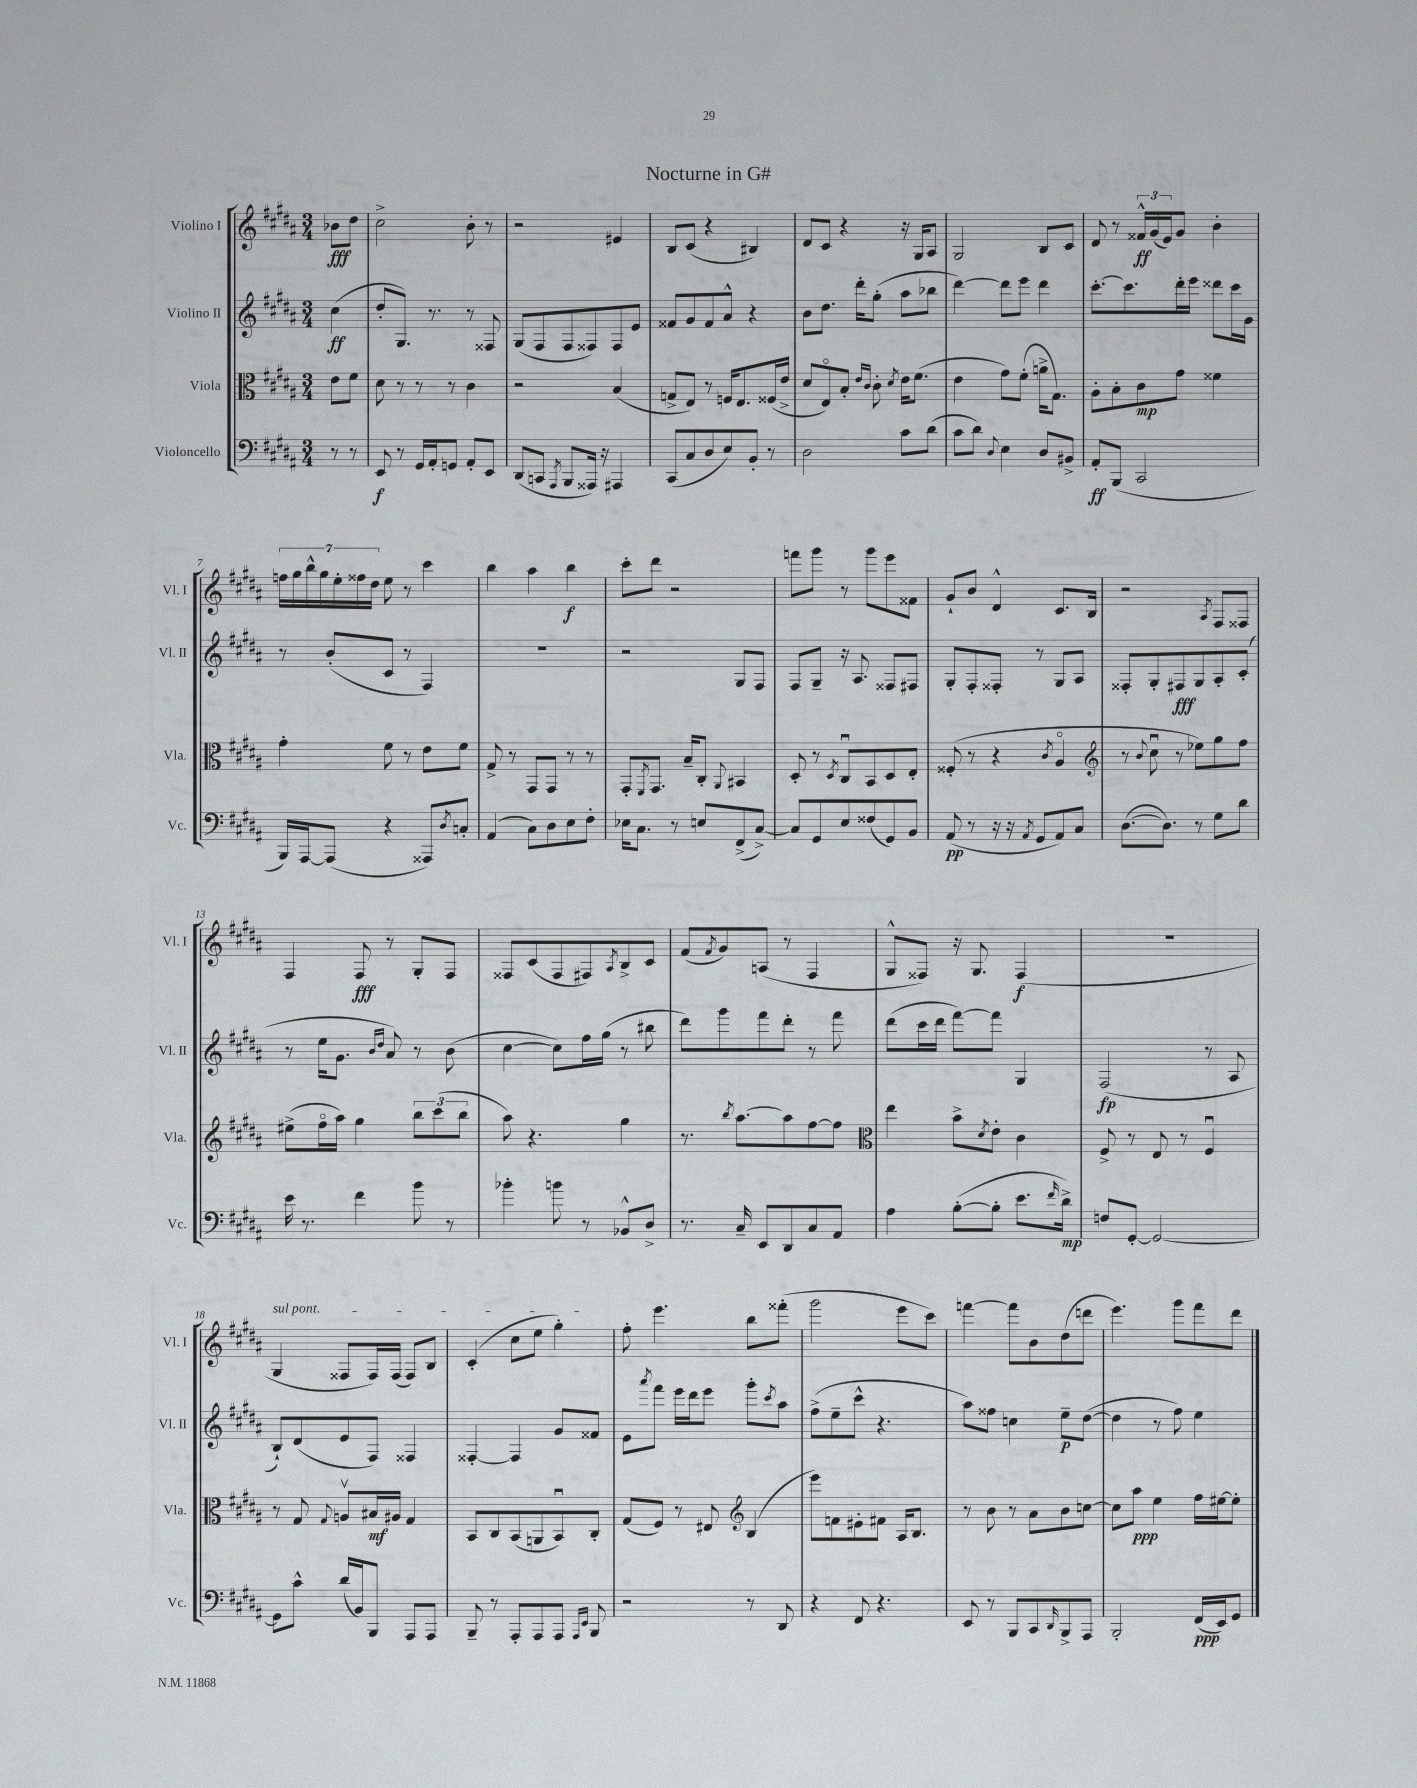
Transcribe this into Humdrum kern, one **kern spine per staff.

**kern	**dynam	**kern	**dynam	**kern	**dynam	**kern	**dynam
*part4	*part4	*part3	*part3	*part2	*part2	*part1	*part1
*staff4	*staff4	*staff3	*staff3	*staff2	*staff2	*staff1	*staff1
*I"Violoncello	*	*I"Viola	*	*I"Violino II	*	*I"Violino I	*
*I'Vc.	*	*I'Vla.	*	*I'Vl. II	*	*I'Vl. I	*
*clefF4	*	*clefC3	*	*clefG2	*	*clefG2	*
*k[f#c#g#d#a#]	*	*k[f#c#g#d#a#]	*	*k[f#c#g#d#a#]	*	*k[f#c#g#d#a#]	*
*M3/4	*	*M3/4	*	*M3/4	*	*M3/4	*
=	=	=	=	=	=	=	=
8r	.	8e\L	.	(4cc#\	ff	8b-X\L	fff
8r	.	8f#\J	.	.	.	8dd#\J	.
=1	=1	=1	=1	=1	=1	=1	=1
8EE/	f	8d#\	.	8dd#'/L	.	2cc#^\	.
8r	.	8r	.	8.G#/J)	.	.	.
16GG#/LL	.	8r	.	.	.	.	.
16AA#'/J	.	.	.	8.r	.	.	.
8GGn/J	.	8r	.	.	.	.	.
8AA#'/L	.	4c#\	.	8r	.	8b'\	.
8EE/J	.	.	.	8F##X/	.	8r	.
=2	=2	=2	=2	=2	=2	=2	=2
(8DD#/L	.	2r	.	(8G#/L	.	2r	.
8CCn/J	.	.	.	8F#/	.	.	.
8qAAA#/	.	.	.	.	.	.	.
8BBB/L	.	.	.	8F#/	.	.	.
16AAA##X/Jk)	.	.	.	8F##X/)	.	.	.
16r	.	.	.	.	.	.	.
4AAA#X/	.	(4B/	.	8F##/	.	4e#X/	.
.	.	.	.	8e/J	.	.	.
=3	=3	=3	=3	=3	=3	=3	=3
(8CC#/L	.	8Gn^/L	.	8f##X/L	.	8B/L	.
8C#/	.	8E/J)	.	8g#/	.	(8c#/J	.
8D#/	.	8r	.	8f##/	.	4r	.
8E/)	.	16Fn/KL	.	8a#^^/J	.	.	.
.	.	8.E/	.	.	.	.	.
8BB'/J	.	.	.	4r	.	4B#X/)	.
8r	.	(16F##X/L	.	.	.	.	.
.	.	16e^/JJ	.	.	.	.	.
=4	=4	=4	=4	=4	=4	=4	=4
2D#\	.	8d#/L	.	8b\L	.	8d#/L	.
.	.	8E/)	.	8.dd#\J	.	8c#/J	.
.	.	8B'/J	.	.	.	4r	.
.	.	.	.	16ddd#'\KL	.	.	.
.	.	16qqe/LL	.	.	.	.	.
.	.	16qqc#/JJ	.	.	.	.	.
.	.	8c#'\	.	(8gg#'\J	.	.	.
.	.	8qd#/	.	.	.	.	.
8c#\L	.	16e\KL	.	8aa#\L	.	16r	.
.	.	(8.f#\J	.	.	.	16G#/KL	.
(8d#\J	.	.	.	8bb-X\J	.	8A#/J	.
=5	=5	=5	=5	=5	=5	=5	=5
8c#\L	.	4e\	.	[4ddd#\)	.	2G#/	.
8d#\J)	.	.	.	.	.	.	.
8qqD#/	.	.	.	.	.	.	.
4E\	.	8g#\L)	.	8ddd#\L]	.	.	.
.	.	(8f#'\J	.	8eee\J	.	.	.
8D#/L	.	16an^\KL	.	4ddd#\	.	8B/L	.
.	.	8.G#\J)	.	.	.	.	.
8BB#X^/J	.	.	.	.	.	8c#/J	.
=6	=6	=6	=6	=6	=6	=6	=6
8AA#'/L	ff	8A#'\L	.	[8.ccc#'\L	.	8d#/	.
(8BBB/J	.	8B'\	.	.	.	8r	.
.	.	.	.	8.ccc#\]	.	.	.
2CC#/	.	8c#\	mp	.	.	24f##X^^/LL	ff
.	.	.	.	.	.	(24g#/	.
.	.	.	.	.	.	24e/J)	.
.	.	8g#\J	.	16ddd#'\L	.	8g#/J	.
.	.	.	.	16eee\JJ	.	.	.
.	.	4f##X\	.	8ddd##X\L	.	4b'\	.
.	.	.	.	16ccc#\L	.	.	.
.	.	.	.	16g#\JJ	.	.	.
!!LO:LB:g=z
=7	=7	=7	=7	=7	=7	=7	=7
16BBB/LL)	.	4g#'\	.	8r	.	28ffn\LL	.
.	.	.	.	.	.	28gg#\	.
[16AAA#/J	.	.	.	.	.	.	.
.	.	.	.	.	.	28bb^^\	.
.	.	.	.	.	.	28gg#\	.
(8AAA#/J]	.	.	.	(8b'/L	.	.	.
.	.	.	.	.	.	28ee'\	.
.	.	.	.	.	.	28ff##X\	.
.	.	.	.	.	.	28dd#\JJ	.
4r	.	8f#\	.	8c#/J	.	8ee\	.
.	.	8r	.	8r	.	8r	.
8AAA##X/L)	.	8e\L	.	4F#/)	.	4ccc#\	.
8qD#/	.	.	.	.	.	.	.
8Cn'/J	.	8f#\J	.	.	.	.	.
=8	=8	=8	=8	=8	=8	=8	=8
(4AA#/	.	8G#^/	.	2.r	.	4bb\	.
.	.	8r	.	.	.	.	.
8C#\L)	.	8GG#/L	.	.	.	4aa#\	.
8D#\	.	8GG#/J	.	.	.	.	.
8E\	.	8r	.	.	.	4bb\	f
8F#'\J	.	8r	.	.	.	.	.
=9	=9	=9	=9	=9	=9	=9	=9
16E-X\KL	.	8GG#'/L	.	2r	.	8ccc#'\L	.
8.C#\J	.	.	.	.	.	.	.
.	.	8qFF#/	.	.	.	.	.
.	.	8.GG#/J	.	.	.	8ddd#\J	.
8r	.	.	.	.	.	2r	.
.	.	16B~/KL	.	.	.	.	.
8En/L	.	8C#'/J	.	.	.	.	.
.	.	8qqAA#/	.	.	.	.	.
(8FF#^/	.	4BB#X/	.	8G#/L	.	.	.
[8C#^/J)	.	.	.	8F#/J	.	.	.
=10	=10	=10	=10	=10	=10	=10	=10
8C#/L]	.	8D#'/	.	8F#/L	.	8fffn\L	.
8GG#/	.	8r	.	8G#~/J	.	8ggg#\J	.
.	.	8qD#/	.	.	.	.	.
8E/	.	8C#u/L	.	16r	.	8r	.
.	.	.	.	8.A#/	.	.	.
(8F##X/	.	8BB/	.	.	.	8ggg#\L	.
8GG#/)	.	8D#/	.	8F##X/L	.	8eee\	.
8BB/J	.	8E'/J	.	8F#X/J	.	8f##X\J	.
=11	=11	=11	=11	=11	=11	=11	=11
(8AA#/	pp	(8F##X'/	.	8G#'/L	.	8g#`/L	.
8r	.	8r	.	8F#'/	.	8b/J	.
16r	.	4r	.	8F##X'/J	.	4d#^^/	.
16r	.	.	.	.	.	.	.
8qAA#/	.	.	.	.	.	.	.
8GG#/L	.	.	.	8r	.	.	.
.	.	8qc#/	.	.	.	.	.
8AA#/)	.	4A#/	.	8G#/L	.	8.c#/L	.
8C#/J	.	.	.	8A#/J	.	.	.
.	.	.	.	.	.	16B/Jk	.
=12	=12	=12	=12	=12	=12	=12	=12
*	*	*clefG2	*	*	*	*	*
([8.D#\L	.	8r	.	8F##X'/L	.	2r	.
.	.	8qqb/	.	.	.	.	.
.	.	8cc#u\	.	8G#'/	.	.	.
8.D#\J])	.	.	.	.	.	.	.
.	.	8r	.	8F#X/	fff	.	.
8r	.	8ee-X\L)	.	8G#/	.	.	.
.	.	.	.	.	.	8qA#/	.
8G#\L	.	8gg#\	.	8A#'/	.	8F#/L	.
8d#\J	.	8ff#\J	.	(8c#'/J	.	8F##X/J	.
!!LO:LB:g=z
=13	=13	=13	=13	=13	=13	=13	=13
16e\	.	(8ee#X^\L	.	8r	.	4F#/	.
8.r	.	.	.	.	.	.	.
.	.	16ff#\L	.	16ee\KL	.	.	.
.	.	16aa#\JJ)	.	8.g#\J	.	.	.
4f#\	.	4gg#\	.	.	.	8F#/	fff
.	.	.	.	16qqb/LL	.	.	.
.	.	.	.	16qqdd#/JJ	.	.	.
.	.	.	.	8a#/)	.	8r	.
8b\	.	12bb\L	.	8r	.	8G#'/L	.
.	.	(12ccc#\	.	.	.	.	.
8r	.	.	.	(8b\	.	8F#/J	.
.	.	12bb\J	.	.	.	.	.
=14	=14	=14	=14	=14	=14	=14	=14
4b-X'\	.	8aa#\)	.	[4cc#\	.	8F##X/L	.
.	.	4.r	.	.	.	(8c#/	.
8bn\	.	.	.	8cc#\L])	.	8F##/	.
8r	.	.	.	16ff#\L	.	8F#X/)	.
.	.	.	.	(16gg#\JJ	.	.	.
.	.	.	.	.	.	8qA#/	.
8BB-X^^/L	.	4gg#\	.	8r	.	8B^/	.
8D#^/J	.	.	.	8bb#X\	.	8c#/J	.
=15	=15	=15	=15	=15	=15	=15	=15
8.r	.	8.r	.	8ddd#\L)	.	(8f#/L	.
.	.	.	.	.	.	8qf#/	.
.	.	.	.	8ggg#\	.	8g#/)	.
.	.	8qbb/	.	.	.	.	.
16C#~/	.	[8.aa#\L	.	.	.	.	.
8EE/L	.	.	.	8fff#\	.	(8An/J	.
8DD#/	.	8aa#\]	.	8ddd#'\J	.	8r	.
8C#/	.	[8ff#\	.	8r	.	4F#/	.
8AA#/J	.	8ff#\J]	.	8fff#\	.	.	.
=16	=16	=16	=16	=16	=16	=16	=16
*	*	*clefC3	*	*	*	*	*
4A#\	.	4ee\	.	(8ddd#\L	.	8G#^^/L	.
.	.	.	.	16ccc#\L	.	8F##X/J)	.
.	.	.	.	16ddd#\JJ	.	.	.
([8B'\L	.	8b^\L	.	[8fff#\L)	.	16r	.
.	.	.	.	.	.	8.G#/	.
.	.	8qd#/	.	.	.	.	.
8B'\J]	.	8e'\J	.	8fff#\J]	.	.	.
8.e\L	.	4c#\	.	4G#/	.	(4F##/	f
16qqf#/	.	.	.	.	.	.	.
16d#^\Jk)	mp	.	.	.	.	.	.
=17	=17	=17	=17	=17	=17	=17	=17
8Fn/L	.	8F#^/	.	(2F#/	fp	2.r	.
[8GG#'/J	.	8r	.	.	.	.	.
2GG#/_	.	8E/	.	.	.	.	.
.	.	8r	.	.	.	.	.
.	.	4F#u/	.	8r	.	.	.
.	.	.	.	8A#/	.	.	.
!!LO:LB:g=z
=18	=18	=18	=18	=18	=18	=18	=18
!	!	!	!	!	!	!LO:TX:a:i:t=sul pont.	!
8GG#\L]	.	8r	.	8B`/L)	.	4G#/	.
8c#^^\J	.	8G#/	.	(8d#/	.	.	.
.	.	8qqG#/	.	.	.	.	.
(16d#/LL	.	8Anv/L	.	8e/	.	8F##X/L	.
16BB/J)	.	.	.	.	.	.	.
8BBB/J	.	16B#X/L	mf	8F#/J)	.	16F##/L)	.
.	.	16A#X/JJ	.	.	.	(16F##/JJ	.
8AAA#/L	.	4G#/	.	4F##X/	.	8F##/L)	.
8AAA#/J	.	.	.	.	.	8B/J	.
=19	=19	=19	=19	=19	=19	=19	=19
8BBB~/	.	8BB/L	.	[4F##X'/	.	(4c#'/	.
8r	.	8C#/	.	.	.	.	.
8AAA#'/L	.	(8BB/	.	4F##/]	.	8cc#\L	.
8AAA#/	.	8AAn/	.	.	.	8ee\J	.
8AAA#/J	.	8BBu/)	.	8g#/L	.	4gg#'\)	.
16qqAAA#/LL	.	.	.	.	.	.	.
16qqEE/JJ	.	.	.	.	.	.	.
8BBB/	.	8C#'/J	.	8f##X/J	.	.	.
=20	=20	=20	=20	=20	=20	=20	=20
2r	.	(8G#/L	.	8e\L	.	8ff#'\	.
.	.	.	.	8qaaa#/	.	.	.
.	.	8F#/J)	.	8fff#\J	.	4.eee\	.
.	.	8r	.	16eee\LL	.	.	.
.	.	.	.	16ddd#\J	.	.	.
.	.	8E#X/	.	8eee\J	.	.	.
*	*	*clefG2	*	*	*	*	*
8r	.	(4B/	.	8ggg#'\L	.	8bb\L	.
.	.	.	.	8qccc#/	.	.	.
8DD#/	.	.	.	8aa#\J	.	(8fff##X'\J	.
=21	=21	=21	=21	=21	=21	=21	=21
4r	.	8eee\L)	.	(8ff#^\L	.	2ggg#\	.
.	.	8fn\	.	8ee~\	.	.	.
8FF#/	.	8e#X'\	.	8ccc#^^\J	.	.	.
4.r	.	8f#X\J	.	4.r	.	.	.
.	.	16A#/KL	.	.	.	8eee\L	.
.	.	8.B/J	.	.	.	.	.
.	.	.	.	.	.	8ccc#\J)	.
=22	=22	=22	=22	=22	=22	=22	=22
8EE/	.	8r	.	8aa#\L)	.	[4fffn\	.
8r	.	8b\	.	8ff##X\J	.	.	.
8BBB/L	.	8r	.	4ccn\	.	8fff\L]	.
8CC#/	.	8a#\L	.	.	.	8b\	.
16qqDD#/	.	.	.	.	.	.	.
8BBB^/	.	8b\	.	8ee~\L	p	(8dd#\	.
8AAA#/J	.	[8ccn\J	.	([8dd#\J	.	8dddn\J	.
=23	=23	=23	=23	=23	=23	=23	=23
2BBB'/	.	8cc\L]	.	4dd#\]	.	4.eee\)	.
.	.	8aa#\J	ppp	.	.	.	.
.	.	4ee\	.	8r	.	.	.
.	.	.	.	8ff#\)	.	8ggg#\L	.
(16FF#/LL	ppp	16ff#\LL	.	4ee\	.	8fff#\	.
16EE/J)	.	[16ee#X\J	.	.	.	.	.
8GG#/J	.	8ee#'\J]	.	.	.	8ddd#\J	.
==	==	==	==	==	==	==	==
*-	*-	*-	*-	*-	*-	*-	*-
